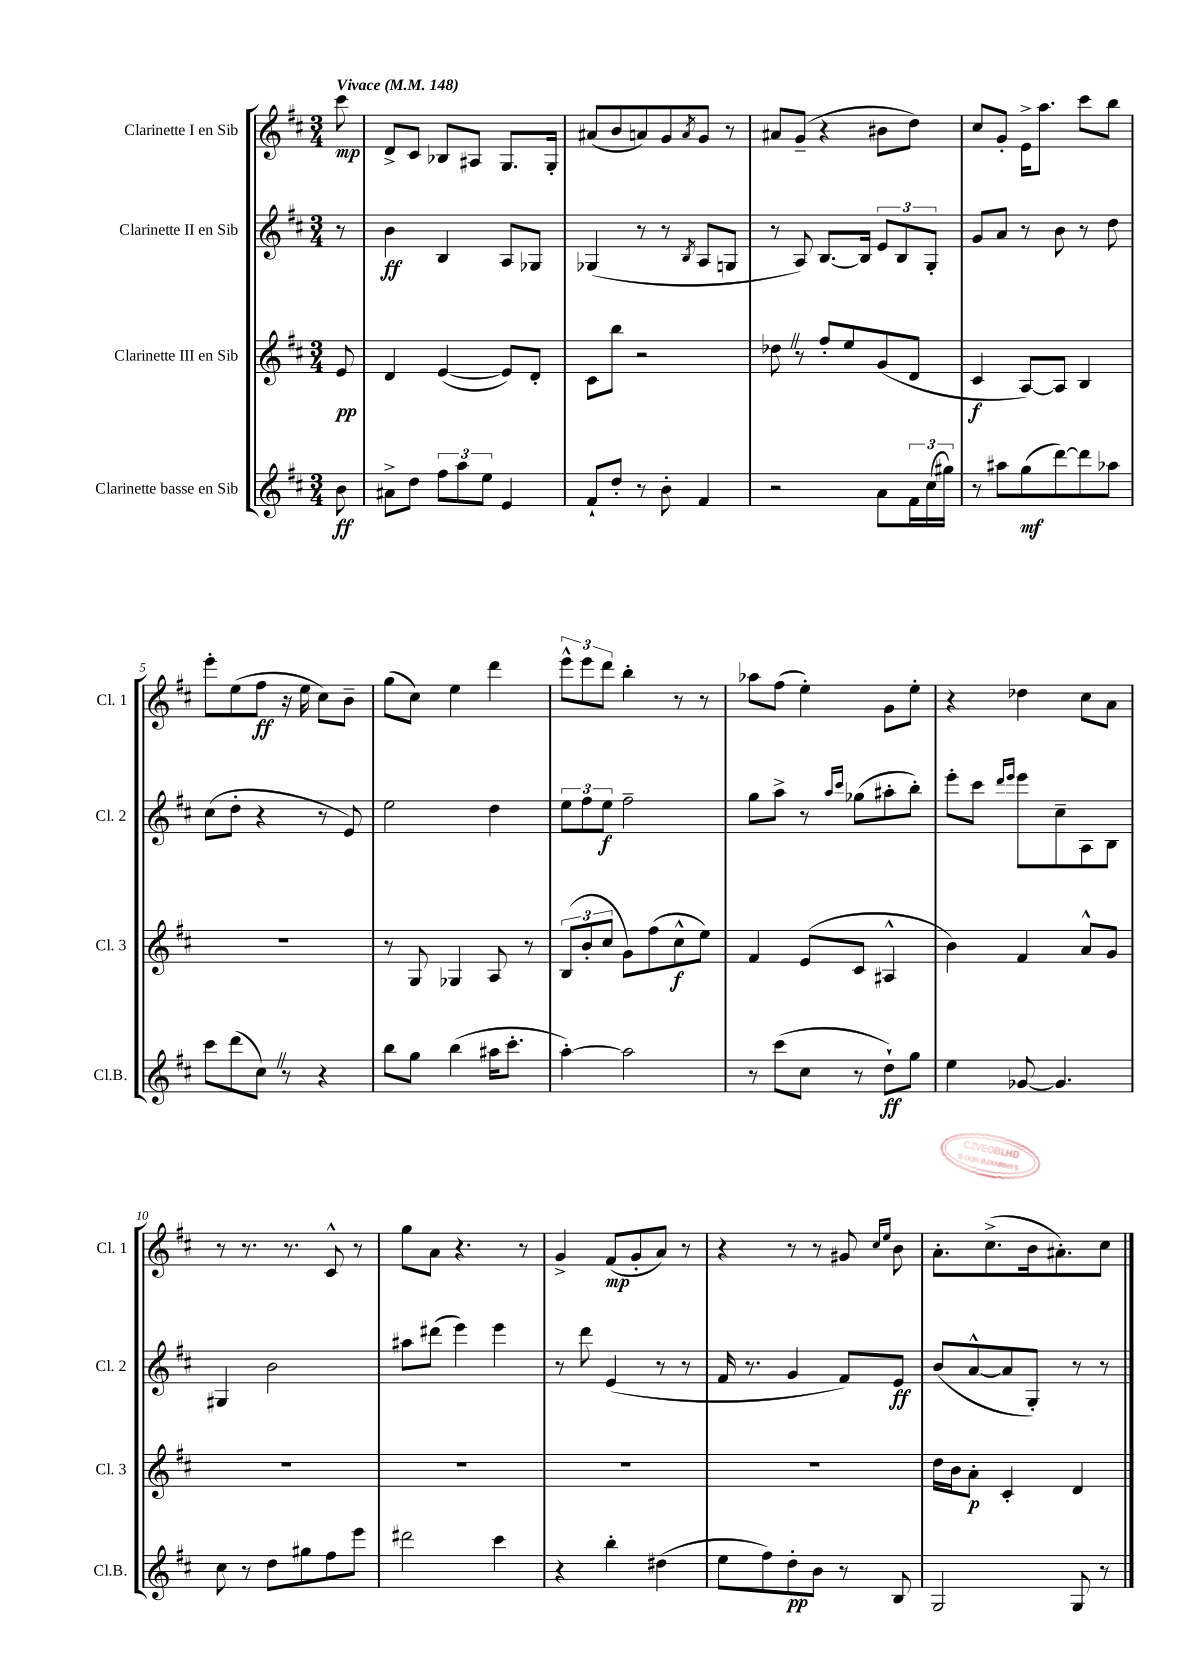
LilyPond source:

<<
\new StaffGroup <<
\new Staff = "s0" \with { instrumentName = "Clarinette I en Sib" shortInstrumentName = "Cl. 1" } {
    \clef treble \key d \major \numericTimeSignature \time 3/4 \partial 8 \tempo "Vivace" 4 = 148
    cis'''8\mp |
    d'8-> cis'8 bes8 ais8 g8. g16-. |
    ais'8( b'8 a'8) g'8 \acciaccatura { a'8 } g'8 r8 |
    ais'8 g'8--( r4 bis'8 d''8) |
    cis''8 g'8-. e'16-> a''8. cis'''8 b''8 |
    e'''8-. e''8( fis''8\ff r16 e''16 cis''8) b'8-- |
    g''8( cis''8) e''4 d'''4 |
    \tuplet 3/2 { e'''8-^ e'''8 d'''8 } b''4-. r8 r8 |
    aes''8 fis''8( e''4-.) g'8 e''8-. |
    r4 des''4 cis''8 a'8 |
    r8 r8. r8. cis'8-^ r8 |
    g''8 a'8 r4. r8 |
    g'4-> fis'8\mp( g'8-. a'8) r8 |
    r4 r8 r8 gis'8 \grace { cis''16 e''16 } b'8 |
    a'8.-. cis''8.->( b'16 ais'8.-.) cis''8 \bar "|." |
}
\new Staff = "s1" \with { instrumentName = "Clarinette II en Sib" shortInstrumentName = "Cl. 2" } {
    \clef treble \key d \major \numericTimeSignature \time 3/4 \partial 8
    r8 |
    b'4\ff b4 a8 ges8 |
    ges4( r8 r8 \acciaccatura { b8 } a8 g8 |
    r8 a8) b8.~ b16 \tuplet 3/2 { e'8 b8 g8-. } |
    g'8 a'8 r8 b'8 r8 d''8 |
    cis''8( d''8-. r4 r8 e'8) |
    e''2 d''4 |
    \tuplet 3/2 { e''8 fis''8 e''8\f } fis''2-- |
    g''8 a''8-> r8 \grace { a''16 cis'''16 } ges''8( ais''8-. b''8-.) |
    e'''8-. cis'''8 \grace { d'''16 e'''16 } e'''8 cis''8-- a8 b8 |
    gis4 b'2 |
    ais''8 dis'''8( e'''4) e'''4 |
    r8 d'''8 e'4( r8 r8 |
    fis'16 r8. g'4 fis'8) e'8\ff |
    b'8( a'8~-^ a'8 g8-.) r8 r8 \bar "|." |
}
\new Staff = "s2" \with { instrumentName = "Clarinette III en Sib" shortInstrumentName = "Cl. 3" } {
    \clef treble \key d \major \numericTimeSignature \time 3/4 \partial 8
    e'8\pp |
    d'4 e'4~( e'8) d'8-. |
    cis'8 b''8 r2 |
    des''8 \once \override BreathingSign.text = \markup { \musicglyph "scripts.caesura.straight" } \breathe r8 fis''8-. e''8 g'8( d'8 |
    cis'4\f a8~) a8 b4 |
    R2. |
    r8 g8 ges4 a8 r8 |
    \tuplet 3/2 { b8( b'8-. cis''8 } g'8) fis''8( cis''8-^\f e''8) |
    fis'4 e'8( cis'8 ais4-^ |
    b'4) fis'4 a'8-^ g'8 |
    R2. |
    R2. |
    R2. |
    R2. |
    d''16 b'16 a'8-.\p cis'4-. d'4 \bar "|." |
}
\new Staff = "s3" \with { instrumentName = "Clarinette basse en Sib" shortInstrumentName = "Cl.B." } {
    \clef treble \key d \major \numericTimeSignature \time 3/4 \partial 8
    b'8\ff |
    ais'8-> d''8 \tuplet 3/2 { fis''8 a''8 e''8 } e'4 |
    fis'8-! d''8-. r8 b'8-. fis'4 |
    r2 a'8 \tuplet 3/2 { fis'16 cis''16( gis''16) } |
    r8 ais''8 g''8\mf( d'''8~) d'''8 aes''8 |
    cis'''8 d'''8( cis''8) \once \override BreathingSign.text = \markup { \musicglyph "scripts.caesura.straight" } \breathe r8 r4 |
    b''8 g''8 b''4( ais''16 cis'''8.-. |
    a''4~-.) a''2 |
    r8 cis'''8( cis''8 r8 d''8-!\ff) g''8 |
    e''4 ges'8~ ges'4. |
    cis''8 r8 d''8 gis''8 fis''8 e'''8 |
    dis'''2 cis'''4 |
    r4 b''4-. dis''4( |
    e''8 fis''8) d''8-.\pp b'8 r8 b8 |
    g2 g8 r8 \bar "|." |
}
>>
>>
